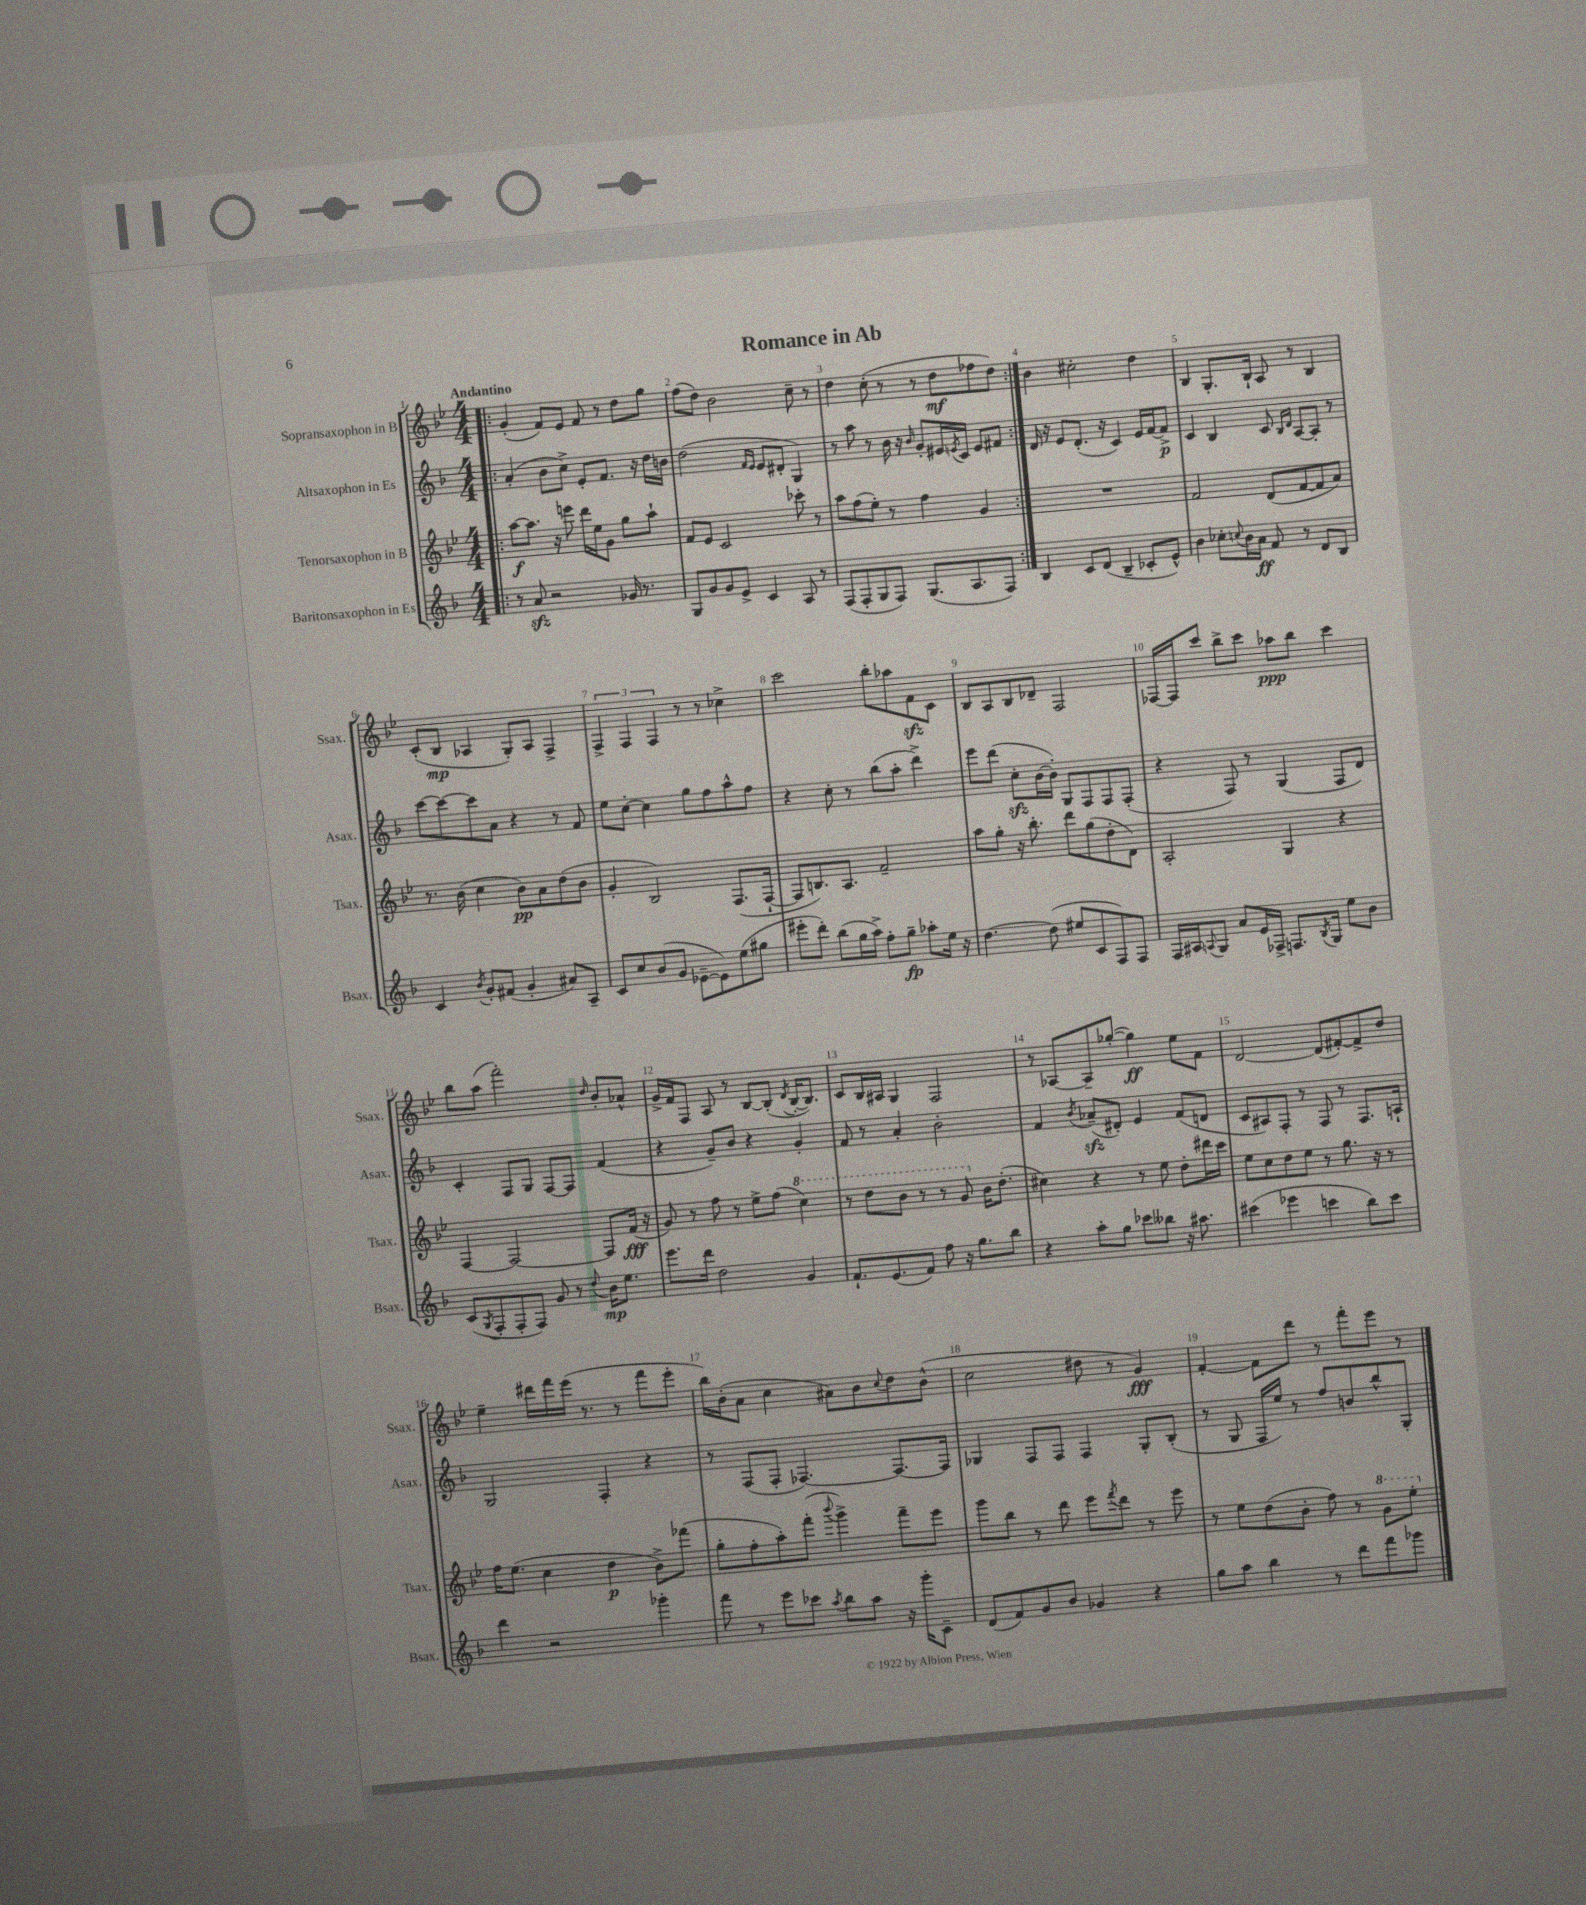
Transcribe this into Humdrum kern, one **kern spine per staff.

**kern	**kern	**kern	**kern
*staff4	*staff3	*staff2	*staff1
*clefG2	*clefG2	*clefG2	*clefG2
*k[b-]	*k[b-e-]	*k[b-]	*k[b-e-]
*M4/4	*M4/4	*M4/4	*M4/4
=!|:	=!|:	=!|:	=!|:
8r	[8aa	(4a'	(4g'
8a	8.aa]	.	.
2r	.	8b-	8f)
.	16r	.	.
.	8eee	8cc^)	8e-
.	16ddd	8e'	8f
.	16ee-	.	.
.	8g	8.f	8r
16g-	8gg	.	8dd
8.r	.	16r	.
.	8aa`	16dd	8gg
.	.	16b	.
=	=	=	=
8G	8f	(2dd	(8ff
8g	8e-	.	8dd)
8g	2c	.	2b-
8e^	.	.	.
.	.	16qqf	.
.	.	16qqe	.
4c	.	8e	.
.	.	8d#'	.
8A	8ccc-'	4G)	8cc~
8r	8r	.	8r
=	=	=	=
(8F	8aa	8r	4dd
8F'	(8ff	8aa	.
8G	8ee-')	8r	(8cc'
8F)	8r	16b-	8r
.	.	16r	.
.	.	16qqb-	.
(8.G	4ff	8g'	8r
.	.	16e#	8dd
.	.	8qe	.
8.A	.	16c	.
.	4g	8e	8ff-
8F)	.	8f#	8dd)
=:|!	=:|!	=:|!	=:|!
4B-	1r	16d	4b-
.	.	16r	.
.	.	8e	.
8c	.	(8.d'	2cc#'
(8d	.	.	.
.	.	16r	.
4B-~	.	4c)	.
8c-'	.	16e	4dd
.	.	[16f	.
8e^^)	.	8f^]	.
=	=	=	=
4b-	2f	4c	4B-
8cc-'	.	4B-	8.G'
8qqcc	.	.	.
16b-	.	.	.
16a	.	.	16B-`
8f	(8d	8c	8A
.	.	16qqB-	.
.	.	16qqd	.
8r	[8f	[8A	8r
8d	8f]	8A']	4B-
8B-	8a)	8r	.
=	=	=	=
4c	8.r	[8ccc	(8c'
.	.	8ccc_	8B-
.	(16b-	.	.
8qb-	.	.	.
8g'	4cc	8ccc]	4A-
(8f#	.	8a	.
4g'	8b-)	4r	8G')
.	8a	.	8A-
8a#)	(8dd	8r	4F^
8A~	8b-	8f	.
=	=	=	=
8c	4g'	8ee	6F^
8cc	.	[8cc'	.
.	.	.	6F
(8b-	2B-)	4cc]	.
.	.	.	6F
8g	.	.	.
[8e-~	.	8gg	8r
8e-])	.	8ff	8r
(8ee	(8.F	8aa^^	4cc-^
8gg#	.	8ff	.
.	[16F`	.	.
=	=	=	=
8eee#'	8F]	4r	2ccc
8ddd')	8.B)	.	.
(8bb-	.	8cc'	.
.	8.A	.	.
16gg	.	8r	.
16aa^)	.	.	.
8ff'	2f~	(8bb-	8bb-'
8gg~	.	8aa'	8aa-
8aa-'	.	4ddd^)	8f
16ee	.	.	8c
16r	.	.	.
=	=	=	=
[4.dd	8aa	8eee	8B-
.	8gg'	(8ddd	8A
.	16r	8cc'	8B-
.	8.bb-'	.	.
(8dd]	.	[16b-	8d-~
.	.	16b-'])	.
8ee#	8ddd	8G	2F
8c	(8gg	8F	.
8F)	8dd'	8F	.
8F	8d)	(8F'	.
=	=	=	=
16F	2A'	4r	[16F-
16A#	.	.	16F-]
8qqA	.	.	.
8G	.	.	8ccc
8a	.	8F)	8bb-^
16e	.	8r	8ccc
16F-^	.	.	.
8.F	4G	(4G	8aa-
.	.	.	8bb-
8qB-	.	.	.
16G	.	.	.
8ee	4r	8F	4ccc
8b-	.	8d)	.
=	=	=	=
(8c	[4F	4c'	8bb-
8qG	.	.	.
8F'	.	.	(8aa
8F'	2F_	8F	2fff')
8F)	.	8G	.
8g	.	[8F	.
8r	.	8F]	.
8qqdd	.	.	16qqdd
16b-	8F]	(4f	8b-'
8.ee	.	.	.
.	(16f	.	8a-^^
.	16r	.	.
=	=	=	=
8.eee	8g)	4r	16g^
.	.	.	16f
.	8r	.	8F
16ddd	.	.	.
2dd	8ff	8g~)	8A
.	8r	8b-	8r
.	8ee-^	4r	[8B-
.	(8ff	.	(8B-']
.	.	.	8qd
4g	4ccc)	4g'	[16B-'
.	.	.	8.B-])
=	=	=	=
8.f`	8r	8f	8c
.	8ddd	8r	16B-
(8.e	.	.	16A#
.	8bb-	4a'	4G
8f)	8r	.	.
8ff	8r	2b-'	2F
16r	8gg	.	.
8.gg	.	.	.
.	16b-	.	.
.	(8.dd'	.	.
8bb-	.	.	.
=	=	=	=
4r	4cc#)	4f	8r
.	.	.	[8A-
.	.	8qb-	.
8aa'	4r	(8a-~	8A-~]
8gg	.	8d#')	([8gg-'
8ccc-	8r	4e	4gg-])
8bb--	8ee-	.	.
16r	8dd'	(8f	8ee-
8.aa#	.	.	.
.	16ddd#	8d	8f
.	16ccc	.	.
=	=	=	=
(4ccc#	8ee-	8c	[2d
.	8cc	8A#)	.
4eee-	8dd	8F'	.
.	8ee-	8r	.
4ccc	8r	8F	(8d]
.	8.gg	8r	[8f#')
8bb-)	.	8.F	8f#^]
.	16r	.	.
8ccc	8r	.	8dd
.	.	16A`	.
=	=	=	=
4ddd	16ff	2G	4ee-~
.	(8.ee-	.	.
2r	4cc	.	16ddd#
.	.	.	16fff
.	.	.	(16eee-
.	.	.	8.r
.	4dd	4F'	.
.	.	.	8r
4ggg-'	8b-^)	4r	8fff
.	(8fff-	.	8eee-'
=	=	=	=
8fff	8gg'	8r	16bb-)
.	.	.	(16b-'
8r	8ff'	(8F	8a
8eee	8aa')	8F'	4cc
8ccc-	(8fff'	[4.F-)	.
8qaa	8qqbbb-	.	.
8bb-	4ggg^)	.	8a#)
8aa	.	.	8b-
.	.	.	8qqcc
16r	8fff~	8.F-_	8dd
16ggg'	.	.	.
8c~	8eee-	.	(8b-^^
.	.	16F-]	.
=	=	=	=
(8d	8ggg	4G-	2cc
8f)	8bb-	.	.
8g	8r	8F	.
8b-	8ddd	8F	.
4g-	8eee-	4F	8dd#
.	8qfff	.	.
.	8ddd	.	8r
4r	8r	8G-'	4g)
.	8eee-	(8B-'	.
=	=	=	=
8gg	8r	8r	[4f'
8aa	8ee-	8G	.
4bb-	(8dd	16F	8f]
.	.	16ee)	.
.	8b-'	8r	8ddd
8r	8ff)	8ff	8r
8ddd	8r	8b	8fff'
8fff	8gg	8bb-^^	8eee-
8ggg-	8eee-'	8G'	8r
==	==	==	==
*-	*-	*-	*-
